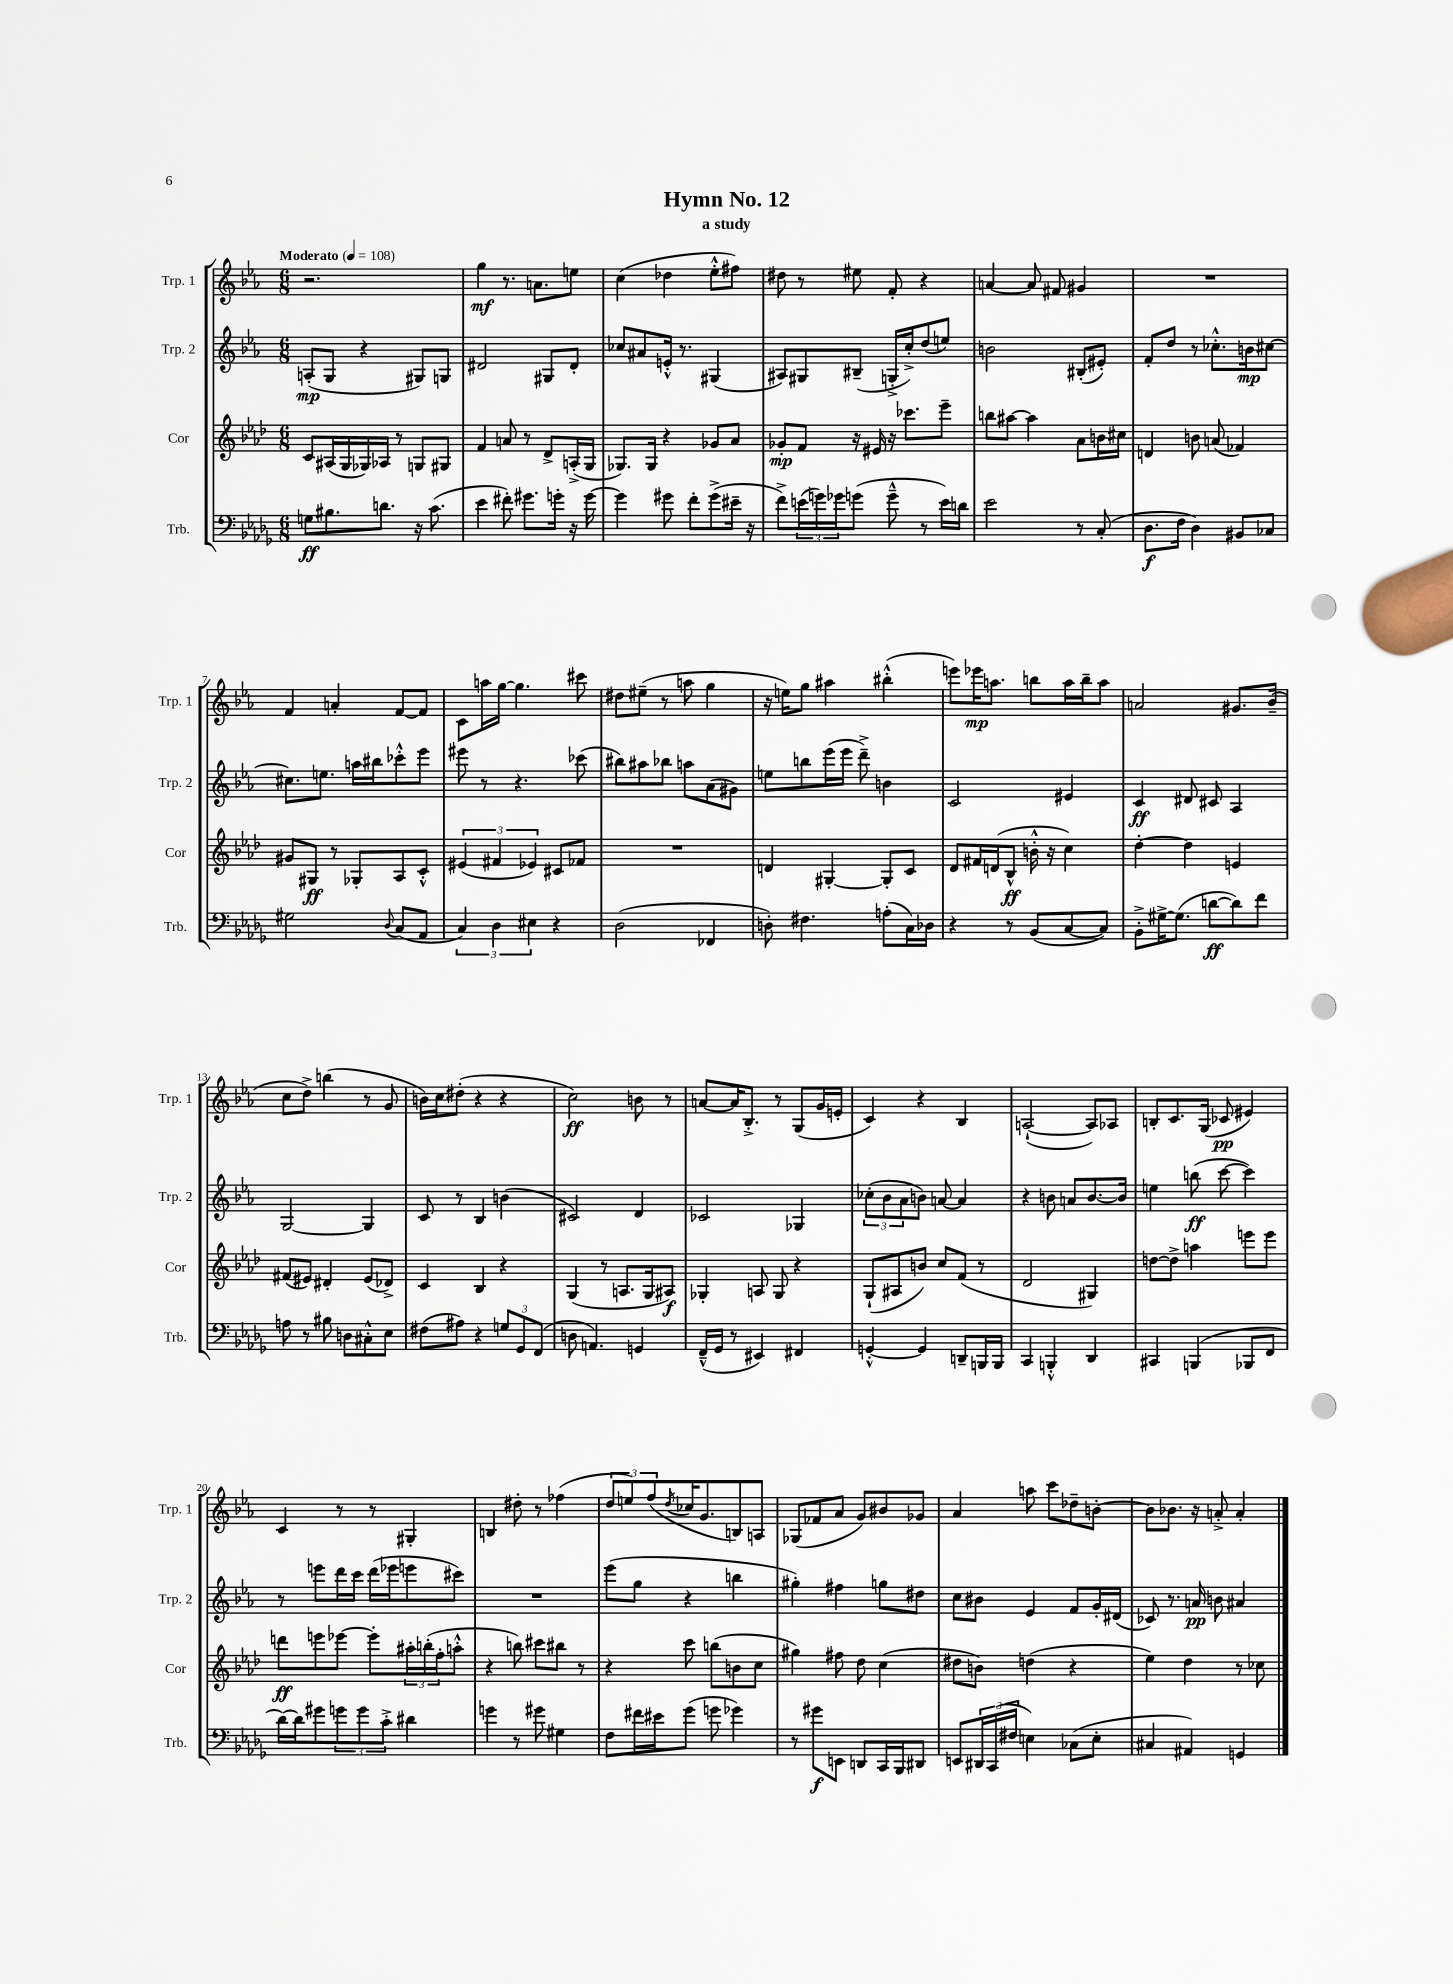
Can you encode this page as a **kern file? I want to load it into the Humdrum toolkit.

**kern	**kern	**kern	**kern
*staff4	*staff3	*staff2	*staff1
*clefF4	*clefG2	*clefG2	*clefG2
*k[b-e-a-d-g-]	*k[b-e-a-d-]	*k[b-e-a-]	*k[b-e-a-]
*M6/8	*M6/8	*M6/8	*M6/8
*MM108	*MM108	*MM108	*MM108
8G	8c	(8A'	2.r
8.B#	(16A#	8G	.
.	16G	.	.
.	16G-)	4r	.
8.d	16A-	.	.
.	8r	.	.
16r	8G	8G#)	.
(8.c	.	.	.
.	8G#	8G	.
=	=	=	=
4e-	4f	2d#	4gg
8f#')	8a	.	8.r
8.g#	8r	.	.
.	.	.	8.a
.	8d-^	8G#	.
16g'	.	.	.
16r	(16A'^	8d#'	8ee
[16g	16G	.	.
=	=	=	=
4g]	8.G-)	8cc-	(4cc
.	.	8a#	.
.	16G-	.	.
8g#	4r	16e'^^	4dd-
.	.	8.r	.
8f'	.	.	.
(8g#^	8g-	(4G#	8ee-'^^
16e#~	8a-	.	8ff#)
16r	.	.	.
=	=	=	=
8f^)	8g-'	8A#)	8dd#
(24e	8f	8G#	8r
24g)	.	.	.
24g-	.	.	.
(8g	16r	(8B#~	8ee#
.	16e#	.	.
8g~^^	16r	16G'^	8f'
.	8.ccc-	16cc'^)	.
8r	.	(8dd	4r
16e)	8eee-~	8ee)	.
16d	.	.	.
=	=	=	=
2e-	8bb	2b	[4a
.	[8aa#	.	.
.	4aa#]	.	8a]
.	.	.	8f#
8r	8a-	(8B#'	4g#
(8C'	16b	8e#')	.
.	16cc#	.	.
=	=	=	=
8.D-	4d	8f'	2.r
.	.	8dd	.
16F	.	.	.
4D-)	8b	8r	.
.	(8a	8.cc-'^^	.
8BB#	4f-)	.	.
.	.	16b	.
8C-	.	[8cc#	.
=	=	=	=
2G#	8g#	8.cc#]	4f
.	8G#	.	.
.	.	8.ee	.
.	8r	.	4a'
.	8G-'	16aa	.
.	.	16bb#	.
8qqD-	.	.	.
(8C	8A-	8ccc-'^^	[8f
8AA-	8c'^^	8eee-	8f]
=	=	=	=
6C)	(6e#	8eee#	8c
.	.	8r	16aa
6D-	6f#	.	.
.	.	.	[16gg
.	.	4.r	4.gg]
6E#	6e-)	.	.
4r	8c#	.	.
.	8f-	(8ccc-	8ccc#
=	=	=	=
(2D-	2.r	8bb#)	8dd#
.	.	8aa#	(8ee#~
.	.	8bb-	8r
.	.	8aa	8aa
4FF-	.	(8a-	4gg
.	.	8g#)	.
=	=	=	=
8D')	4d	8ee	16r
.	.	.	16ee)
4.F#	.	8bb	8gg
.	[4G#'	(16eee-	4aa#
.	.	16eee-	.
.	.	8ddd~^)	.
(8A'	8G#']	4b	(4bb#'^^
16C)	8c	.	.
16D-	.	.	.
=	=	=	=
4r	8d-	2c	8eee)
.	16f#	.	16eee-
.	(16d	.	8.aa
8r	8B-^^	.	.
(8BB-	16b'^^	.	8bb
.	16r	.	.
[8C	4cc)	4e#	16aa
.	.	.	16bb~
8C])	.	.	8aa
=	=	=	=
8BB-'^	[4dd-'	4c	2a
[16G#^	.	.	.
(8.G#]	.	.	.
.	4dd-]	8d#	.
[8d	.	8c#	.
8d])	4e	4A-	8.g#
8f	.	.	.
.	.	.	(16b-~
=	=	=	=
8A	(8f#	[2G	8cc
8r	8e#)	.	8dd^)
8B#	4d#'	.	(4bb
8D	.	.	.
8C#'^^	(8e#	4G]	8r
8E-	8d-^)	.	8g
=	=	=	=
(8F#	4c	8c	16b)
.	.	.	16cc
8A#)	.	8r	(8dd#'
4r	4B-	4B-	4r
12G	4r	(4b	4r
12GG-	.	.	.
(12FF	.	.	.
=	=	=	=
8D	(4G	2c#)	2cc)
4.AA)	.	.	.
.	8r	.	.
.	8.A	.	.
4GG	.	4d	8b
.	16G	.	.
.	8A#)	.	8r
=	=	=	=
(16FF~^^	4G-'	2c-	[8a
16GG-	.	.	.
8r	.	.	16a]
.	.	.	8.B-'^
4EE#)	8A	.	.
.	8G-	.	8r
4FF#	4r	4G-	(8G
.	.	.	16g
.	.	.	16e'
=	=	=	=
[4GG'^^	(8G`	(12cc-'	4c)
.	.	12b-	.
.	8A#	.	.
.	.	12a-	.
4GG]	8b)	8b)	4r
.	8cc	[8a	.
8DD~	(8f	4a]	4B-
16BBB	8r	.	.
16BBB	.	.	.
=	=	=	=
4CC	2d-	4r	([2A`
4BBB'^^	.	8b	.
.	.	8a	.
4DD-	4G#)	[8.b	8A])
.	.	.	8A-
.	.	16b]	.
=	=	=	=
4CC#	[8dd	4ee	8B'
.	8dd^]	.	8.c
(4BBB	4aa	(8bb	.
.	.	.	(16G
.	.	[8ccc	8c-
8BBB-	8eee	4ccc])	4e#)
8FF	8eee	.	.
=	=	=	=
[16d-)	8ddd	8r	4c
16d-]	.	.	.
8g#	8eee	8eee	.
12g	[8eee-	16ddd	8r
.	.	16ccc	.
12g	.	.	.
.	8eee-']	(16ddd	8r
12c'^	.	.	.
.	.	16eee-	.
4d#	24aa#'	8eee	4G#'
.	(24bb'	.	.
.	24ff'	.	.
.	8aa'^^	8ccc#)	.
=	=	=	=
4g	4r	2.r	4B
8r	8bb)	.	8dd#'
8g#	8ccc#	.	8r
4G#	8bb#	.	(4ff-
.	8r	.	.
=	=	=	=
8F	4r	(8eee-	12dd
.	.	.	12ee)
16f#	.	8gg	.
.	.	.	(12ff
16e#	.	.	.
.	.	.	8qdd
(8g-	8ccc	4r	16cc-
.	.	.	8.g
8g	(8bb	.	.
4g-)	8b	4bb	8B)
.	8cc	.	8A
=	=	=	=
8r	4gg#)	4gg#')	(8G-
8g#	.	.	8f-
8EE	8ff#	4ff#	8a-
8DD	8dd-	.	8g)
16CC	(4cc	8gg	8b#
16BBB-	.	.	.
8DD#	.	8dd#	8g-
=	=	=	=
8EE	8dd#	8cc	4a-
24DD#	8b)	8b#	.
(24CC	.	.	.
24F#	.	.	.
4E)	(4dd	4e-	8aa
.	.	.	8ccc
(8C-	4r	8f	8dd-~
8E'	.	16g'	[8b'
.	.	(16d#	.
=	=	=	=
4C#	4ee-)	8c-)	8b]
.	.	8.r	8.b-
4AA#)	4dd-	.	.
.	.	16a	16r
.	.	8b	8a'^
4GG	8r	4a#	4a'
.	8cc-	.	.
==	==	==	==
*-	*-	*-	*-
